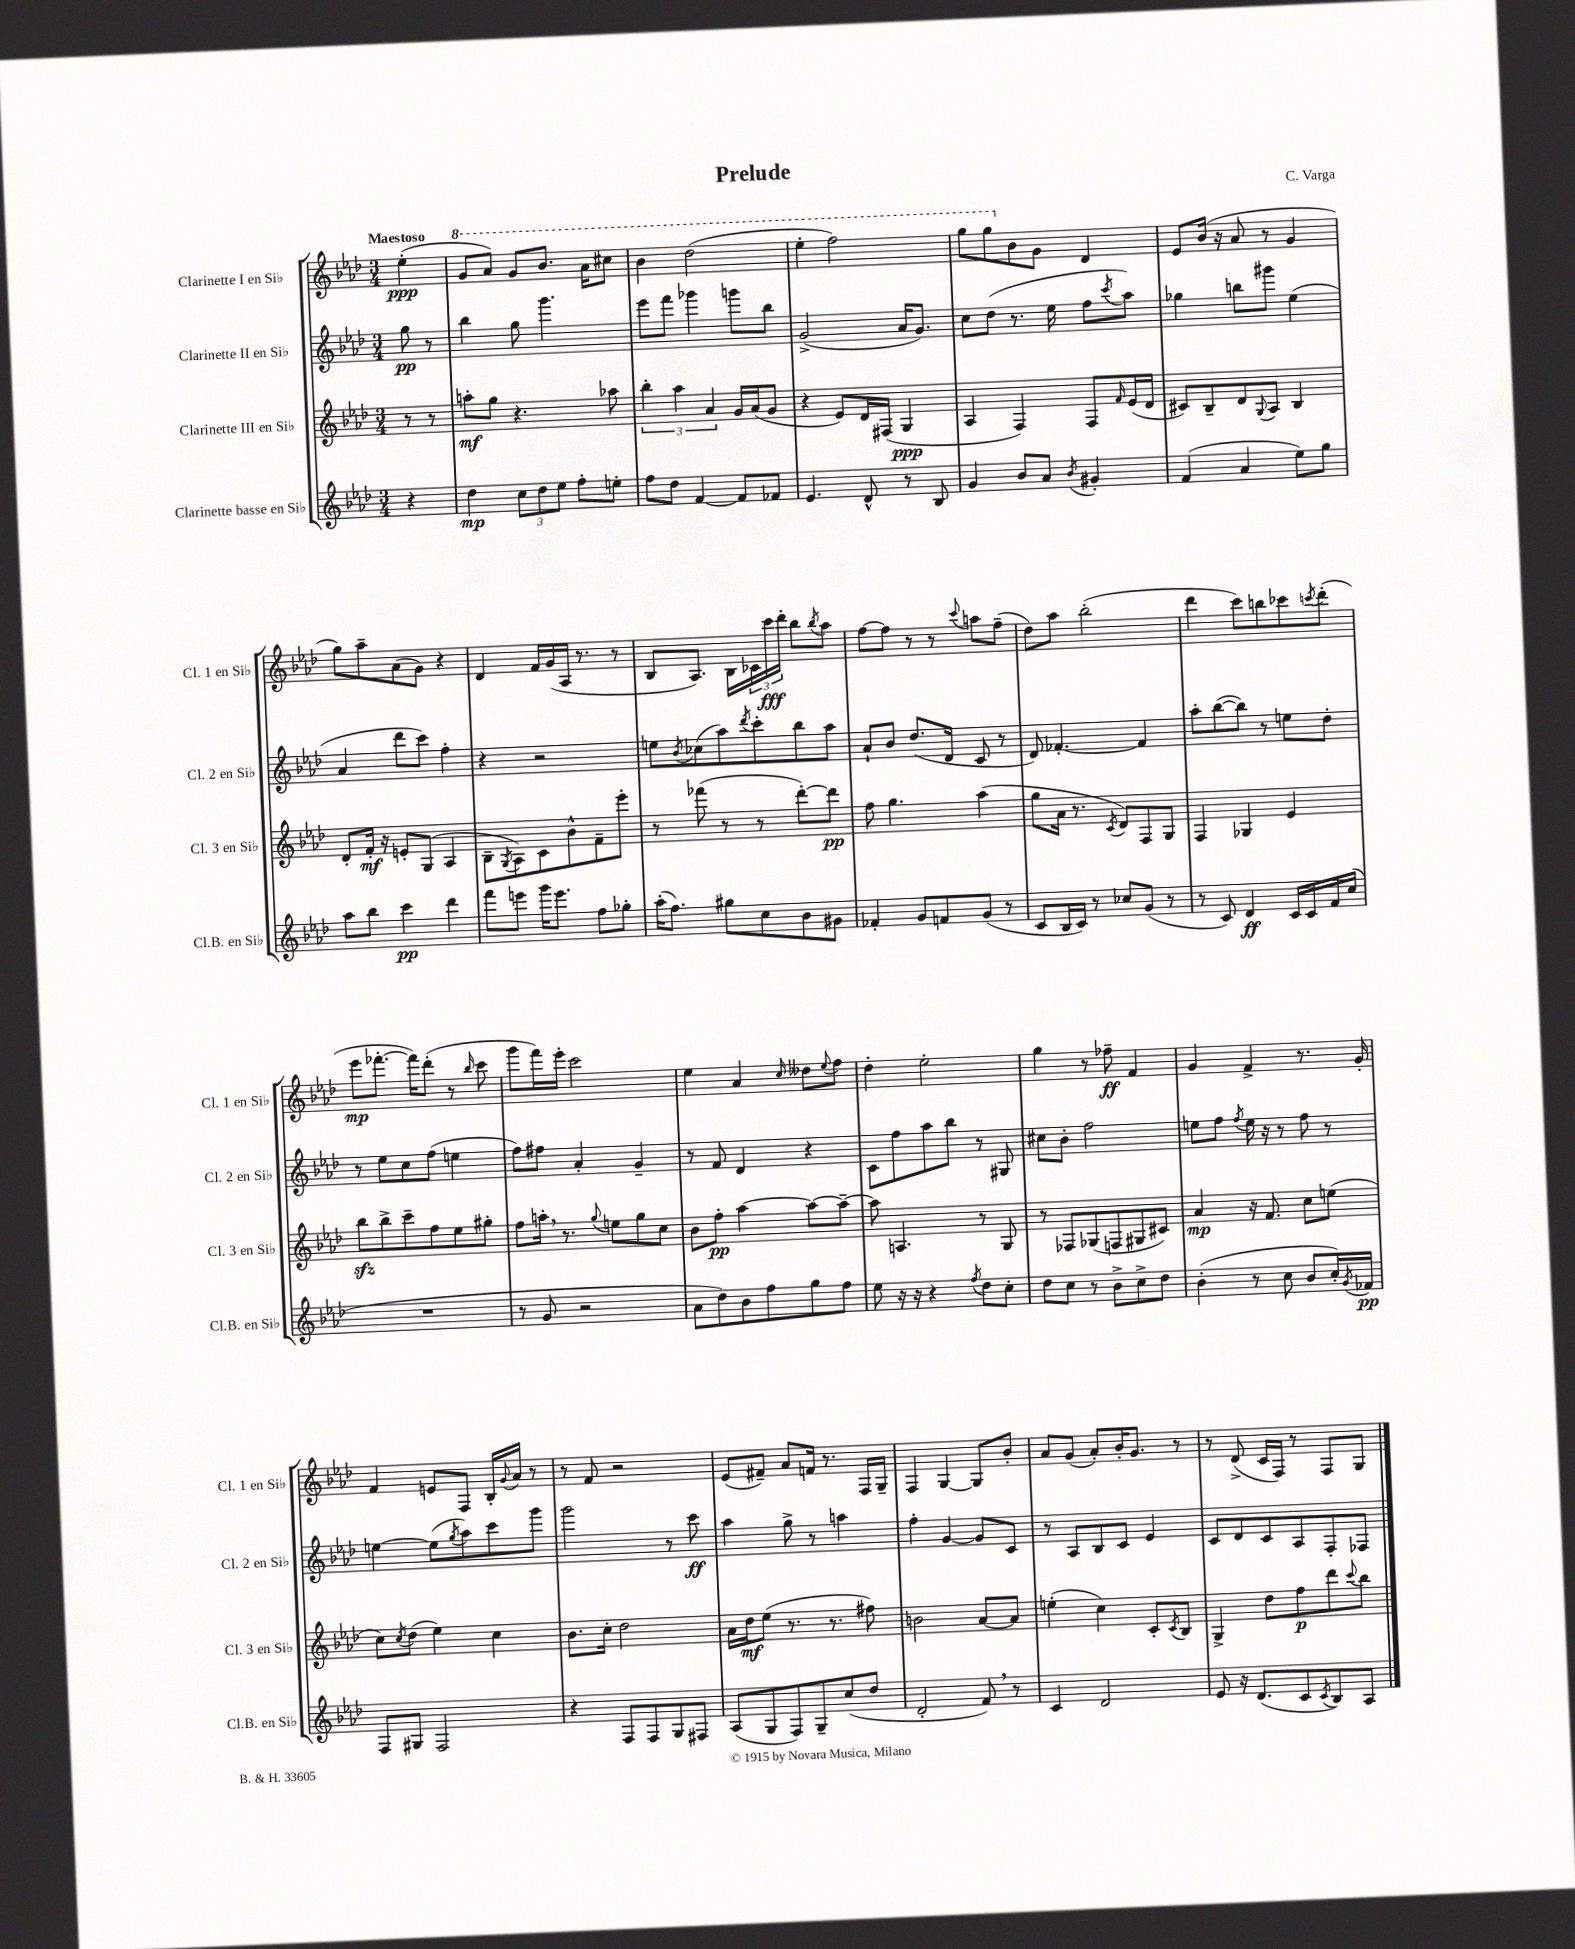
\header { title = "Prelude" composer = "C. Varga" }
<<
\new StaffGroup <<
\new Staff = "s0" \with { instrumentName = "Clarinette I en Sib" shortInstrumentName = "Cl. 1 en Sib" } {
    \clef treble \key aes \major \numericTimeSignature \time 3/4 \partial 4 \tempo "Maestoso"
    ees''4-.\ppp( |
    \ottava #1 g''8 aes''8) g''8 bes''8. aes''16 cis'''8 |
    bes''4 des'''2( |
    ees'''4-. f'''2) |
    g'''8 g'''8 \ottava #0 bes'8 g'8 des'4 |
    ees'8 bes'16( r16 aes'8 r8 g'4 |
    g''8) aes''8-- aes'8( g'8) r4 |
    des'4 f'16 g'16( aes16 r8. r8 |
    bes8 aes8.) bes16 \tuplet 3/2 { ces'16 c'''16\fff des'''16-. } bes''8 \acciaccatura { bes''8 } aes''8 |
    f''8~ f''8 r8 r8 \appoggiatura { c'''8 } a''8 f''8--( |
    des''8) aes''8 bes''2-.( |
    des'''4 c'''8) b''8 ces'''8 \acciaccatura { c'''8 } des'''8-.( |
    ees'''8\mp fes'''8.~-. fes'''16) des'''8-.( r8 \grace { bes''16 } c'''8 |
    g'''8 f'''16) ees'''16-. c'''2 |
    ees''4 aes'4 \grace { c''16 } deses''8 \appoggiatura { ees''8 } f''8 |
    des''4-. ees''2-. |
    g''4 r8 fes''8--\ff f'4 |
    g'4 f'4-> r8. g'16-. |
    f'4 e'8 f8 bes16-. \appoggiatura { g'8 } aes'16 r8 |
    r8 f'8 r2 |
    ees'8( fis'8--) aes'8 f'16 r8. f16 g16-- |
    f4 g4~ g8 bes'8-. |
    aes'8 g'8( aes'8-.) bes'16-. g'8. r8 |
    r8 des'8->( c'16 f16) r8 f8 g8 \bar "|." |
}
\new Staff = "s1" \with { instrumentName = "Clarinette II en Sib" shortInstrumentName = "Cl. 2 en Sib" } {
    \clef treble \key aes \major \numericTimeSignature \time 3/4 \partial 4
    g''8\pp r8 |
    bes''4 g''8 g'''4. |
    ees'''8 f'''8 ges'''4 g'''8 bes''8 |
    g'2->( aes'16 g'8.) |
    c''8 des''8( r8. ees''16 f''8 \acciaccatura { c'''8 } aes''8) |
    ges''4 b''8 gis'''8 ees''4( |
    aes'4 des'''8 c'''8) f''4-. |
    r4 r2 |
    e''8 \acciaccatura { bes'8 } ces''8( aes''8) \acciaccatura { des'''8 } c'''8-. bes''8 aes''8 |
    aes'8-! bes'8 des''8.( des'16 c'8 r8 |
    des'8) fes'4.~-. fes'4 |
    aes''8-. bes''8~( bes''8) r8 e''8 des''8-. |
    r8 ees''8 c''8 f''8( e''4 |
    f''8) fis''8 aes'4-. g'4-- |
    r8 f'8 des'4 r4 |
    c'8 f''8 aes''8 bes''8 r8 gis8 |
    cis''8 bes'8-. f''2 |
    e''8 f''8 \acciaccatura { f''8 } e''16 r16 r8 f''8 r8 |
    e''4~ e''8( \acciaccatura { g''8 } aes''8) c'''8 g'''8 |
    g'''2 r8 c'''8\ff |
    aes''4 g''8-> r8 a''4 |
    f''4-. g'4~ g'8 c'8 |
    r8 aes8 bes8 c'8 ees'4 |
    c'8 des'8 c'8 aes8 f8-. fes8 \bar "|." |
}
\new Staff = "s2" \with { instrumentName = "Clarinette III en Sib" shortInstrumentName = "Cl. 3 en Sib" } {
    \clef treble \key aes \major \numericTimeSignature \time 3/4 \partial 4
    r8 r8 |
    a''8-.\mf g''8 r4. aes''8 |
    \tuplet 3/2 { bes''4-. aes''4 aes'4 } g'16 aes'16( g'8 |
    r4 ees'8) des'16 fis16( g4\ppp |
    aes4 f4) f8 \grace { f'16 } ees'16( des'16 |
    cis'8) bes8-- des'8 \appoggiatura { g8 } aes8 bes4 |
    des'8-. f'16-.\mf r16 e'8-. g8( aes4 |
    bes8-- \acciaccatura { g8 } aes8) c'8 bes'8-^ f'8-- ees'''8-. |
    r8 fes'''8( r8 r8 des'''8~-.) des'''8\pp |
    f''8 g''4. aes''4( |
    g''8 aes'16 r8. \acciaccatura { c'8 } des'8) f8 g8 |
    f4 ges4 ees'4 |
    bes''8\sfz bes''8-> c'''8-- f''8 ees''8 gis''8-. |
    f''8 a''16-. \breathe r8. \appoggiatura { g''8 } e''8 g''8 c''8 |
    bes'8 f''8-.\pp aes''4~ aes''8~ aes''8~-- |
    aes''8 a4. r8 g8 |
    r8 fes8 ges8( f8 gis8 cis'8) |
    aes'4\mp r16 f'8. c''8 e''8( |
    c''8) \acciaccatura { c''8 } des''8( ees''4) c''4 |
    bes'8. c''16-. des''2 |
    aes'16 des''16\mf ees''8( r8. r8. fis''8) |
    b'2 aes'8~ aes'8 |
    e''4-.( c''4) c'8-. \acciaccatura { c'8 } bes8 |
    g4-> des''8 f''8\p des'''8 \appoggiatura { c'''8 } bes''8 \bar "|." |
}
\new Staff = "s3" \with { instrumentName = "Clarinette basse en Sib" shortInstrumentName = "Cl.B. en Sib" } {
    \clef treble \key aes \major \numericTimeSignature \time 3/4 \partial 4
    r4 |
    des''4\mp \tuplet 3/2 { c''8 des''8 ees''8 } f''8-. e''8-. |
    f''8 des''8 f'4~ f'8 fes'8 |
    ees'4. des'8-^ r8 bes8 |
    g'4 bes'8 aes'8 \acciaccatura { bes'8 } gis'4-. |
    f'4( aes'4 ees''8) g''8 |
    aes''8 bes''8 c'''4\pp des'''4 |
    f'''8 e'''8 g'''16 e'''8. f''8 ges''8-. |
    aes''16-.( f''8.) gis''8 c''8 bes'8 gis'8 |
    fes'4-. g'8 f'8 g'8( r8 |
    c'8 bes16 c'16) r8 ces''8 g'8( r8 |
    r8 c'8) des'4\ff c'16 c'16 f'16 c''16( |
    R2. |
    r8 g'8 r2 |
    aes'8 des''8) bes'8 f''8 g''8 f''8 |
    ees''8 r16 r16 r4 \acciaccatura { f''8 } des''8 c''8-. |
    des''8 c''8 r8 bes'8-> c''8-> des''8 |
    bes'4-.( r8 c''8 bes'8 c''16-.) \acciaccatura { g'8 } fes'16\pp |
    f8 gis8 f2 |
    r4 f8 f8 g8 fis8 |
    aes8( g8 f8) g8-- c''8( des''8 |
    des'2-. f'8) \breathe r8 |
    c'4 des'2 |
    ees'8 r16 des'8.( c'8 \acciaccatura { c'8 } bes8) aes8 \bar "|." |
}
>>
>>
\layout { \context { \Score \remove "Bar_number_engraver" } }
